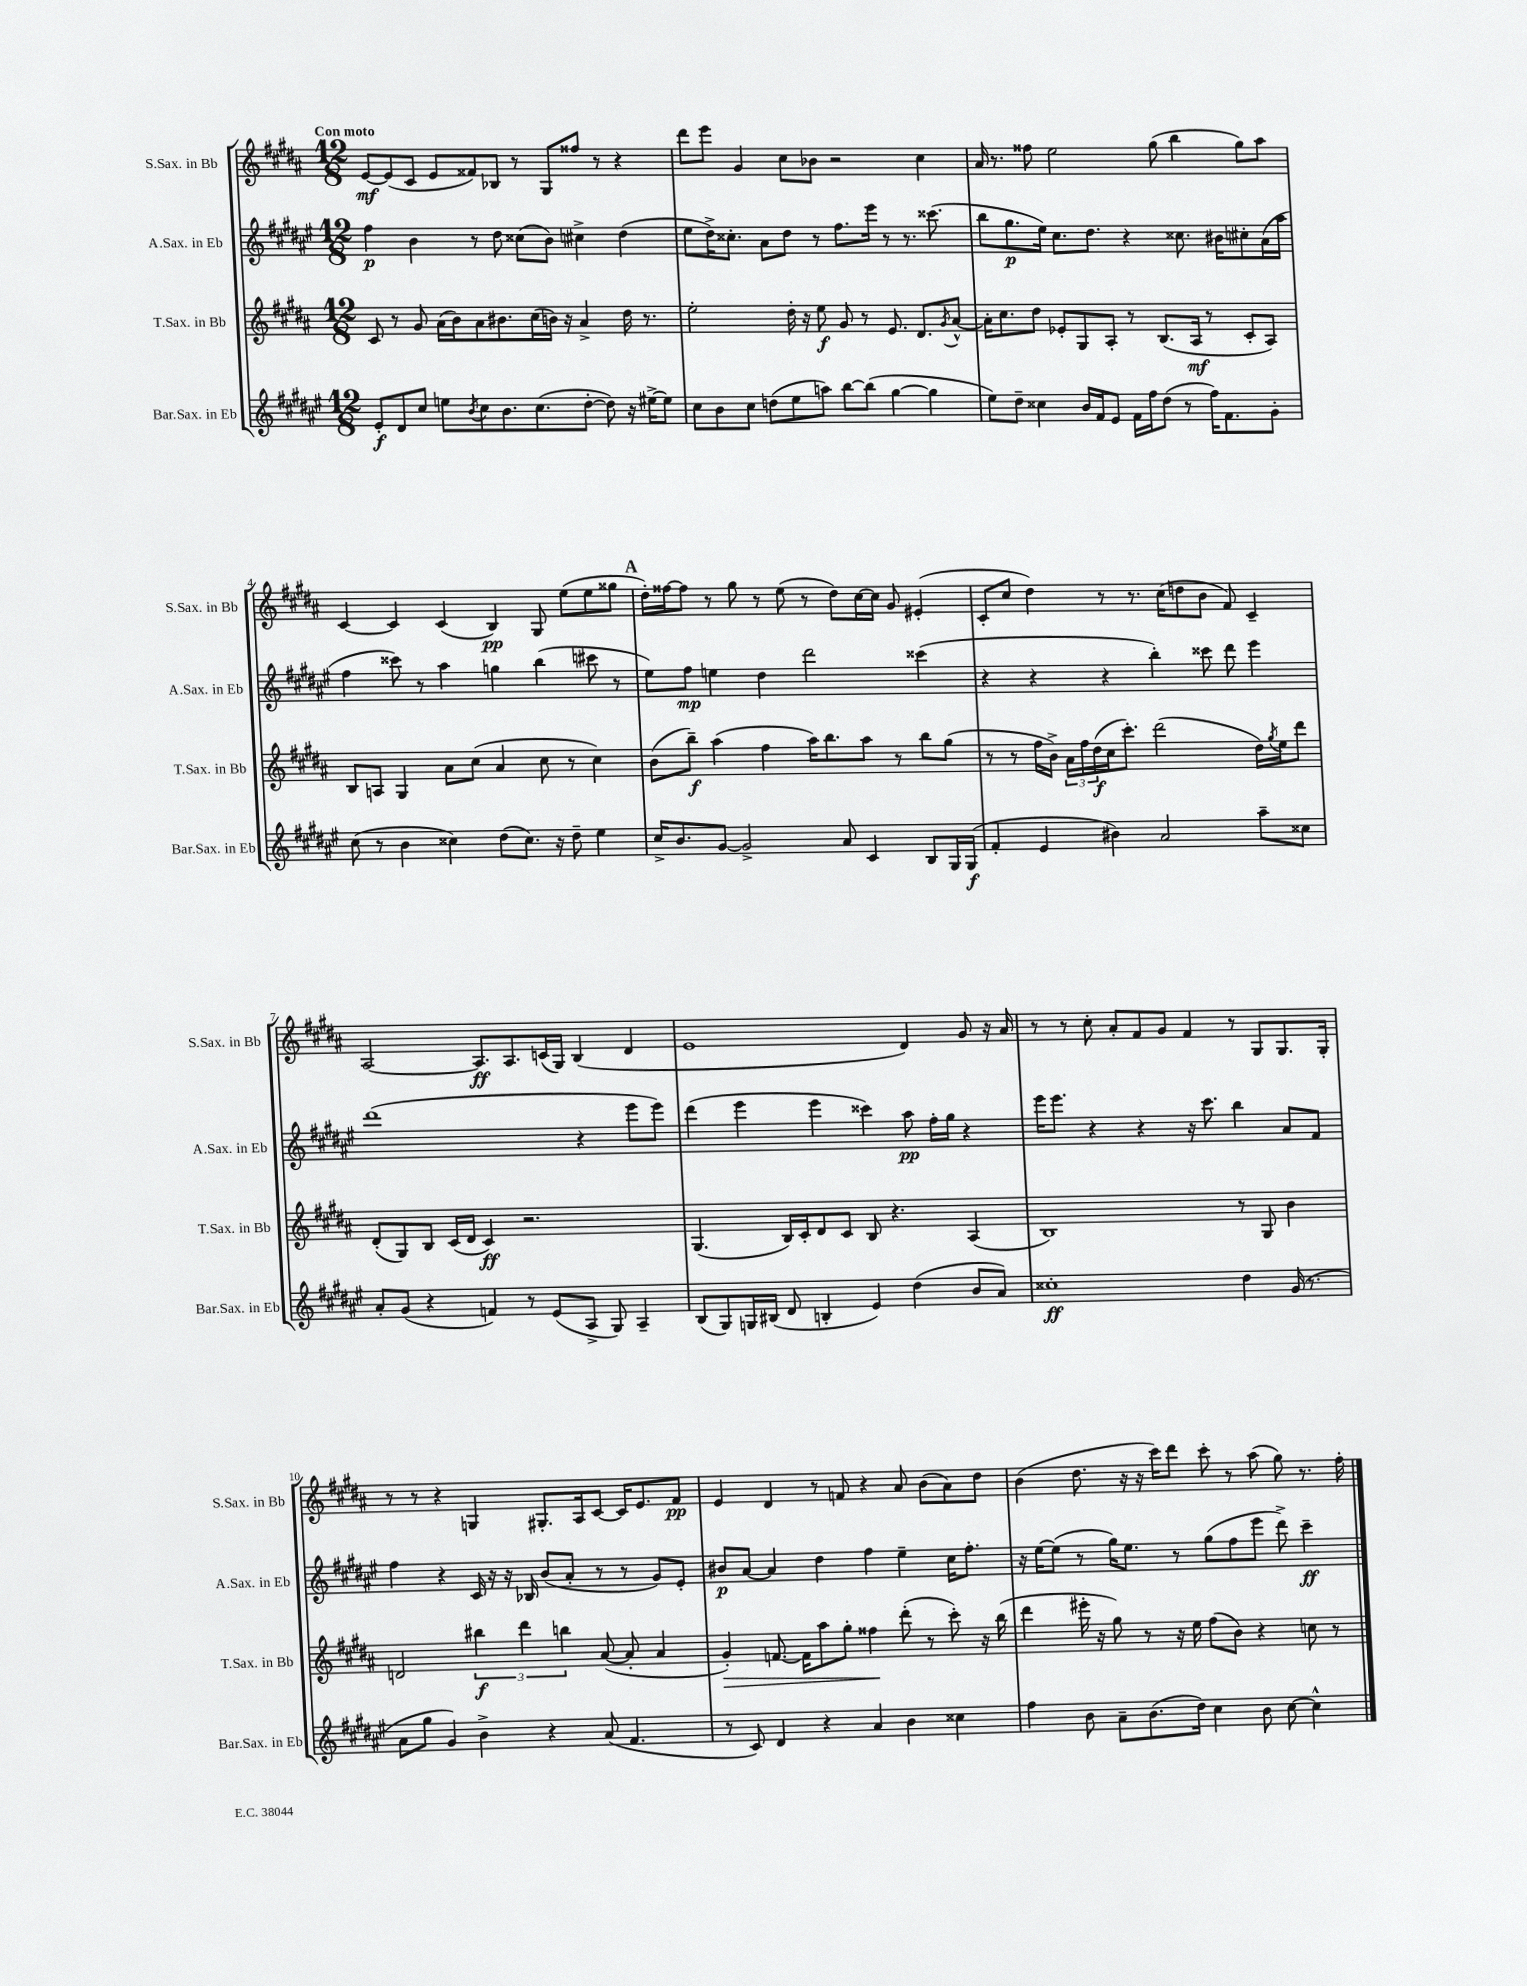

**kern	**kern	**kern	**kern
*staff4	*staff3	*staff2	*staff1
*clefG2	*clefG2	*clefG2	*clefG2
*k[f#c#g#d#a#e#]	*k[f#c#g#d#a#]	*k[f#c#g#d#a#e#]	*k[f#c#g#d#a#]
*M12/8	*M12/8	*M12/8	*M12/8
8e#'	8c#	4ff#	[8e
8d#	8r	.	(8e]
8cc#	8g#	4b	8c#
8ee	(16a#	.	8e
.	16b)	.	.
8qb	.	.	.
8cc#	8a#	8r	8f##)
8.b	8.b#	8dd#	8B-
.	.	(8cc##	8r
(8.cc#	(16cc#	.	.
.	16b)	8b)	8G#
.	16r	.	.
[8dd#'	4a#^	4cc#^	8ff##
8dd#])	.	.	8r
16r	16dd#	(4dd#	4r
[16ee#^	8.r	.	.
8ee#]	.	.	.
=	=	=	=
8cc#	2ee'	8ee#	8ddd#
8b	.	16dd#^)	8eee
.	.	8.cc##'	.
8cc#	.	.	4g#
(8dd	.	8a#	.
8ee#	16dd#'	8dd#	8cc#
.	16r	.	.
8aa)	8ee	8r	8b-
[8bb	8g#	8.ff#	2r
(8bb]	8r	.	.
.	.	16eee#	.
[4gg#	8.e	8r	.
.	.	8.r	.
.	8.d#	.	.
4gg#]	.	.	4cc#
.	.	(8.ccc##	.
.	8qg#	.	.
.	[8a#^^	.	.
=	=	=	=
8ee#)	16a#']	8bb	16a#
.	8.cc#	.	8.r
8dd#~	.	8.gg#	.
4cc##	8dd#	.	8ff##
.	.	16ee#)	.
.	8e-'	8.cc#	2ee
16b	8G#	.	.
16f#	.	8.dd#	.
8e#	8A#'	.	.
16f#	8r	4r	.
16ff#	.	.	.
(8dd#	(8.B	.	(8gg#
8r	.	8.cc##	4bb
.	16A#	.	.
16ff#)	8r	.	.
8.f#	.	16b#	.
.	8c#'	8cc#'	8gg#)
8g#'	8A#)	(16a#	8aa#
.	.	16aa#	.
=	=	=	=
(8cc#	8B	4ff#	[4c#
8r	8A	.	.
4b	4G#	8ccc##)	4c#]
.	.	8r	.
4cc##)	8a#	4aa#	(4c#
.	(8cc#	.	.
(8dd#	4a#	4gg	4B)
8.cc##)	.	.	.
.	8cc#	(4bb	8G#
16r	.	.	.
8dd#~	8r	.	(8ee
4ee#	4cc#)	8ccc#	8ee
.	.	8r	8gg##
=	=	=	=
16cc#^	(8b	8ee#)	16dd#')
8.b	.	.	[16ff##
.	8bb~)	8ff#	8ff##]
[8g#	(4aa#	4ee	8r
2g#^]	.	.	8gg#
.	4ff#	4dd#	8r
.	.	.	(8ee
.	16aa#)	2ddd#	8r
.	8.bb	.	.
8a#	.	.	8dd#)
4c#	8aa#	.	[16cc#
.	.	.	16cc#]
.	8r	.	8g#
8B	8bb	(4ccc##	(4e#'
16G#	(8gg#	.	.
(16G#	.	.	.
=	=	=	=
4f#'	8r	4r	8c#'
.	8r	.	8cc#
4e#	16ff#	4r	4dd#)
.	16b^)	.	.
.	24a#	.	.
.	24ff#	.	.
.	(24dd#	.	.
4b#)	16cc#	4r	8r
.	8.ccc#')	.	.
.	.	.	8.r
2a#	(2ddd#	4bb')	.
.	.	.	(16cc#
.	.	.	8dd
.	.	8ccc##	8b
.	.	8ddd#	8f#)
8aa#~	16dd#)	4eee#	4c#~
.	8qgg#	.	.
.	16ee	.	.
8cc##	8ddd#	.	.
=	=	=	=
8a#'	(8d#'	(1ddd#	[2A#
(8g#	8G#)	.	.
4r	8B	.	.
.	(16c#	.	.
.	16d#	.	.
4f)	4c#)	.	8.A#]
.	.	.	8.A#
8r	2.r	.	.
(8e#	.	.	(16c
.	.	.	16G#)
8A#^	.	4r	(4B
8G#)	.	.	.
4A#~	.	8eee#	4d#
.	.	8eee#)	.
=	=	=	=
(8B	(4.G#	(4ddd#	1e
8G#)	.	.	.
16G	.	4eee#	.
(16B#	.	.	.
8d#	16B)	.	.
.	16c#'	.	.
4B'	8d#	4eee#	.
.	8c#	.	.
4e#)	8B	4ccc##)	.
.	4.r	.	.
(4dd#	.	8aa#	4d#)
.	.	16ff#'	.
.	.	16gg#	.
8b	(4A#	4r	8g#
8a#)	.	.	16r
.	.	.	16a#
=	=	=	=
1cc##'	1B)	16eee#	8r
.	.	8.eee#	.
.	.	.	8r
.	.	4r	8cc#'
.	.	.	8a#'
.	.	4r	8f#
.	.	.	8g#
.	.	16r	4f#
.	.	8.ccc#	.
4dd#	8r	4bb	8r
.	8G#	.	8G#
(16g#	4b	8a#	8.G#
8.r	.	.	.
.	.	8f#	.
.	.	.	16G#'
=	=	=	=
8a#	2d	4ff#	8r
8gg#	.	.	8r
4g#)	.	4r	4r
4b^	6bb#	16c#	4G
.	.	16r	.
.	.	16r	.
.	6ddd#	.	.
.	.	16B-	.
4r	.	(8b	8.G#'
.	6bb	.	.
.	.	8a#'	.
.	.	.	16A#
(8a#	([8a#	8r	[8c#
4.f#	8a#']	8r	16c#]
.	.	.	8.e
.	4a#	8g#)	.
.	.	8e#'	8f#
=	=	=	=
8r	4g#')	8b#	4e
8c#)	.	[8a#	.
4d#	[8.f	4a#]	4d#
.	16f]	.	.
4r	8aa#	4dd#	8r
.	8gg#'	.	8f
4a#	4ff##	4ff#	4r
4b	(8ddd#'	4ee#~	8a#
.	8r	.	(8b
4cc##	8ccc#')	16cc#	8a#)
.	.	8.ff#'	.
.	16r	.	8dd#
.	(16bb	.	.
=	=	=	=
4ff#	4ddd#	16r	(4b
.	.	[16ee#	.
.	.	(8ee#]	.
8b	16eee#'	8r	8.dd#
.	16r	.	.
8a#~	8gg#)	16gg#)	.
.	.	8.ee#	16r
(8.b	8r	.	16r
.	.	.	16ccc#)
.	16r	8r	8ddd#
16dd#)	16ee	.	.
4cc#	(8ff#	(8gg#	8ccc#'
.	8b)	8ff#	8r
8b	4r	8eee#	(8aa#
[8cc#	.	8ddd#^)	8gg#)
4cc#^^]	8cc	4ccc#~	8.r
.	8r	.	.
.	.	.	16ff#'
==	==	==	==
*-	*-	*-	*-
